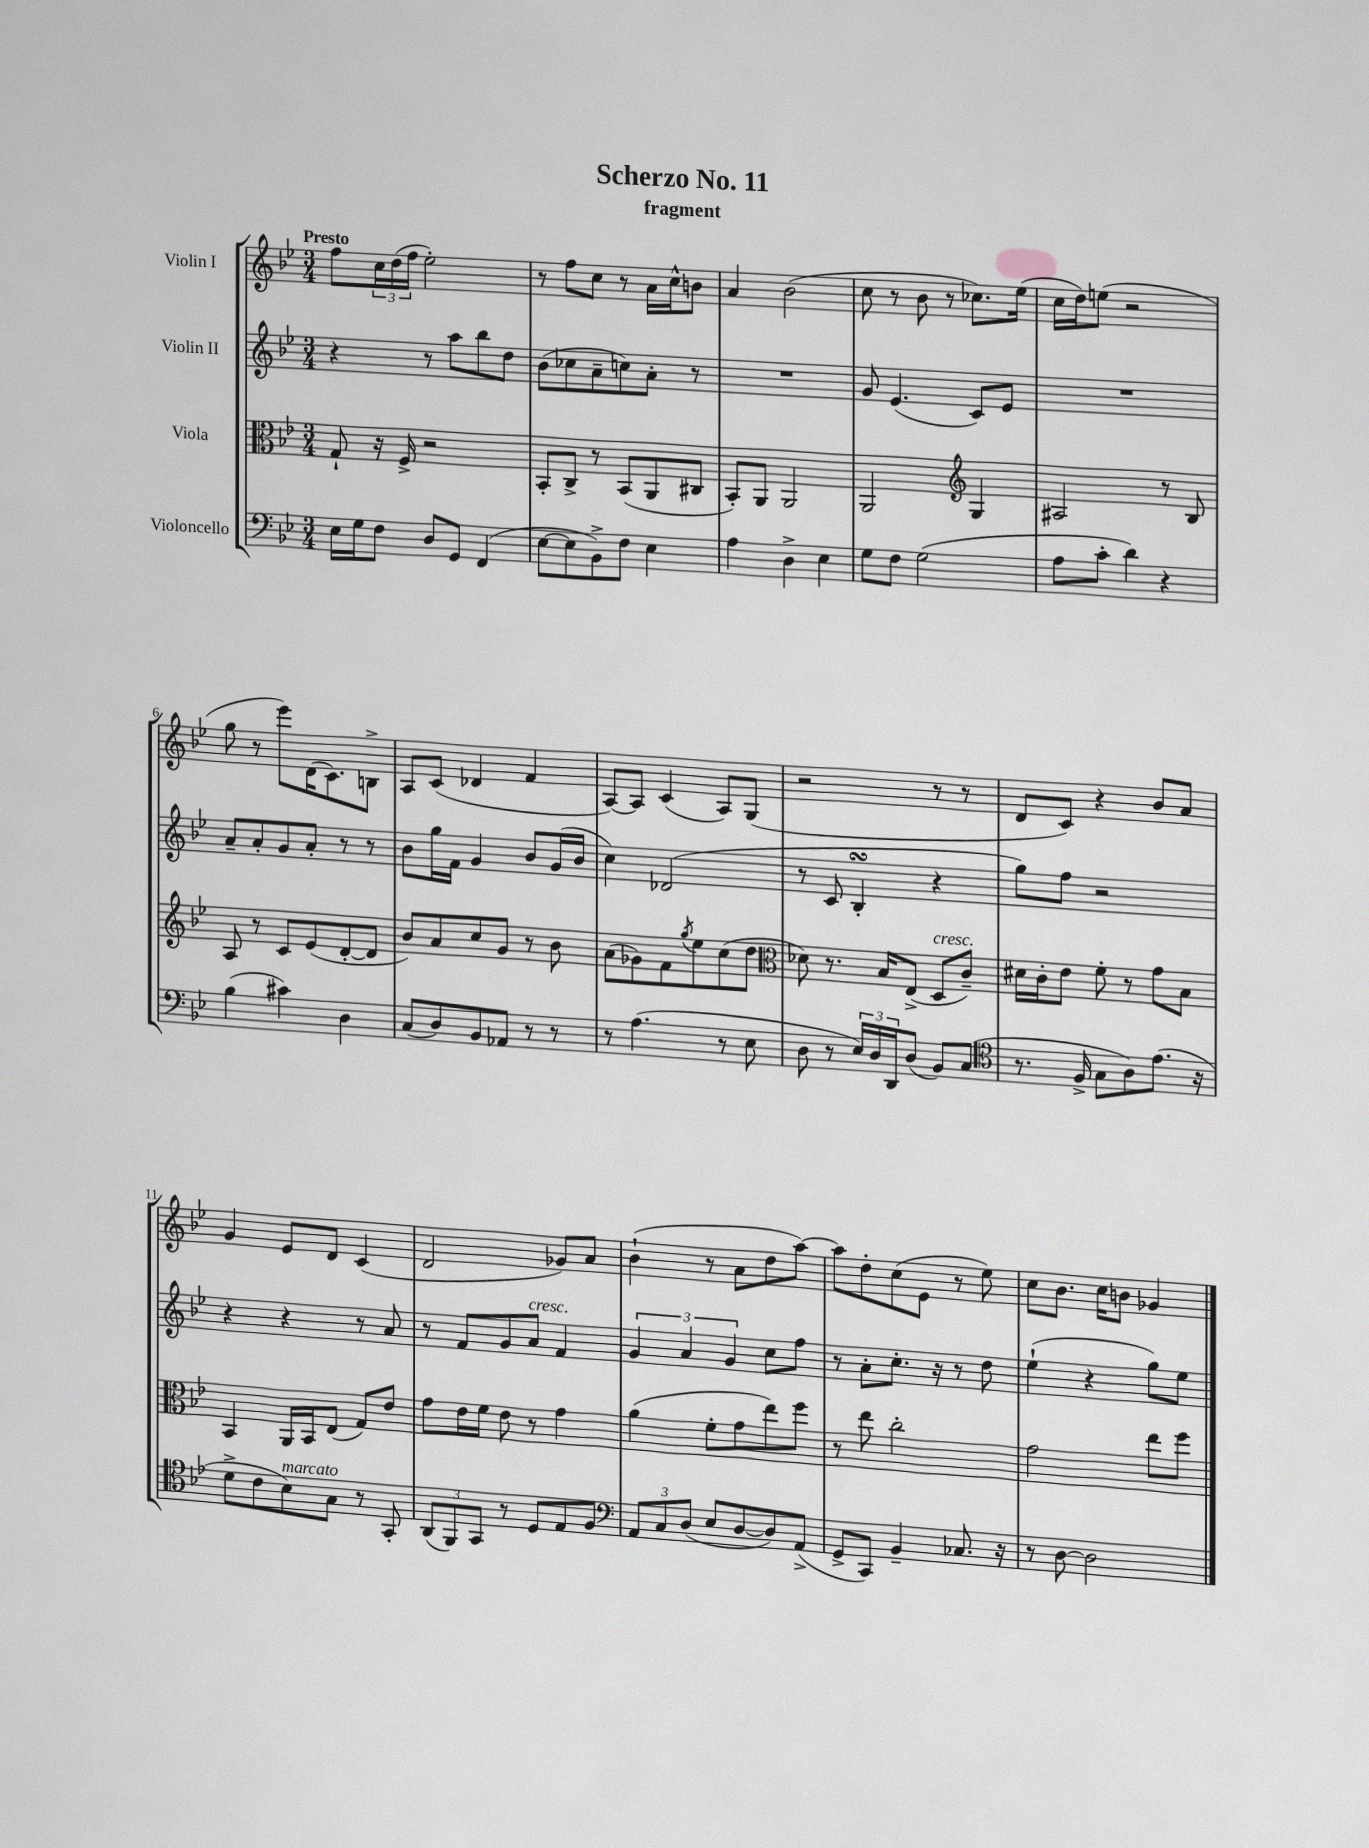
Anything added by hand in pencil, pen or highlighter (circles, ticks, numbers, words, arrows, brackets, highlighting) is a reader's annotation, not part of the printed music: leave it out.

**kern	**kern	**kern	**kern
*staff4	*staff3	*staff2	*staff1
*clefF4	*clefC3	*clefG2	*clefG2
*k[b-e-]	*k[b-e-]	*k[b-e-]	*k[b-e-]
*M3/4	*M3/4	*M3/4	*M3/4
16E-\LL	8G`/	4r	8ff\L
16G\J	.	.	.
8F\J	16r	.	24cc\L
.	.	.	(24dd\
.	16F^/	.	.
.	.	.	24ff\JJ
8D/L	2r	8r	2ee-'\)
8GG/J	.	8aa\L	.
(4FF/	.	8bb-\	.
.	.	8dd\J	.
=	=	=	=
[8E-\L	8BB-'/L	(8b-\L	8r
8E-\]	8C^/J	8cc-\	8ff\L
8BB-^\)	8r	8a~\	8cc\J
8F\J	(8BB-/L	8cc\)	8r
4E-\	8AA/	8a'\J	16a\LL
.	.	.	16cc^^\J
.	8C#/J	8r	8b\J
=	=	=	=
4A\	8BB-'/L)	2.r	4a/
.	8AA/J	.	.
4D^\	2AA/	.	(2b-\
4E-\	.	.	.
=	=	=	=
8G\L	2AA/	8g/	8cc\
8F\J	.	(4.e-/	8r
(2G\	.	.	8b-\
.	.	.	8r
*	*clefG2	*	*
.	4G/	8c/L)	8.cc-\L)
.	.	8e-/J	.
.	.	.	(16ee-\Jk
=	=	=	=
8A\L	2A#/	2.r	16cc\LL
.	.	.	16dd\J)
8c'\J	.	.	(8ee\J
4d\)	.	.	2r
4r	8r	.	.
.	8B-/	.	.
=	=	=	=
(4B-\	8A/	8a~/L	8gg\
.	8r	8a'/	8r
4c#\)	8c/L	8g/	8eee-\L)
.	(8e-/	8a'/J	(16d\K
.	.	.	8.c\)
4D\	[8d'/	8r	.
.	8d/]J	8r	8B^\J
=	=	=	=
(8C/L	8b-/L)	8b-\L	8A/L
8D/)	8a/	16gg\L	(8c/J
.	.	16f\JJ	.
8BB-/	8cc/	4g/	4d-/
8AA-/J	8g/J	.	.
8r	8r	8b-/L	4f/
8r	8b-\	(16g/L	.
.	.	16b-/JJ	.
=	=	=	=
8r	(8a\L	4cc\)	[8A/L)
(4.A\	8g-\)	.	8A/]J
.	8f\	(2d-/	(4c/
.	8qgg/	.	.
.	8ee-\	.	.
8r	(8cc\	.	8A/L)
8E-\	8dd\J	.	(8G/J
=	=	=	=
*	*clefC3	*	*
8D\	8d-\)	8r	2r
8r	8.r	8c/	.
24E-/LL)	.	4B-'/	.
24D/	.	.	.
.	16B-/LK	.	.
24DD/J	.	.	.
(8D/J	(8E-^/J	.	.
8BB-/L)	8D/L	4r	8r
(8C/J	8c~/J)	.	8r
=	=	=	=
*clefC4	*	*	*
8.r	16d#\LL	8gg\L)	8d/L
.	16c'\J	.	.
.	8e-\J	8ff\J	8c/J)
16F^/	.	.	.
8G\L	8f'\	2r	4r
8A\)	8r	.	.
(8.e-\J	8g\L	.	8b-/L
.	8B-\J	.	8a/J
16r	.	.	.
=	=	=	=
8d^\L	4BB-/	4r	4g/
8c\	.	.	.
8B-\)	16AA/LL	4r	8e-/L
.	16BB-/J	.	.
8G\J	(8E-/J	.	8d/J
8r	8G/L)	8r	(4c/
8GG'/	8e-/J	8a/	.
=	=	=	=
(12AA/L	8g\L	8r	2d/
12FF/)	.	.	.
.	16e-\L	8f/L	.
12GG/J	.	.	.
.	16f\JJ	.	.
8r	8e-\	8g/	.
8D/L	8r	8a/J	.
8E-/	4g\	4f/	8g-/L)
8F/J	.	.	8a/J
=	=	=	=
*clefF4	*	*	*
12AA/L	(4a\	6g/	(4b-`\
12C/	.	.	.
(12D/J	.	6a/	.
8E-/L	8f'\L	.	8r
.	.	6g/	.
[8D/	8g\	.	8a\L
8D/])	8ee-\)	8cc\L	8dd\
(8AA^/J	8ff\J	8ff\J	[8aa\J)
=	=	=	=
8GG^/L	8r	8r	8aa\]L
8CC/J)	8ee-\	8a'\L	8dd'\
4BB-~/	2cc'\	8.cc'\J	(8cc\
.	.	.	8e-\J
.	.	16r	.
8.C-/	.	8r	8r
.	.	8dd\	8ee-\)
16r	.	.	.
=	=	=	=
8r	2g\	(4ee-`\	8cc\L
[8D\	.	.	8.b-\J
2D\]	.	4r	.
.	.	.	16cc\LK
.	.	.	8b\J
.	8ee-\L	8gg\L)	4g-/
.	8ff\J	8ee-\J	.
==	==	==	==
*-	*-	*-	*-
